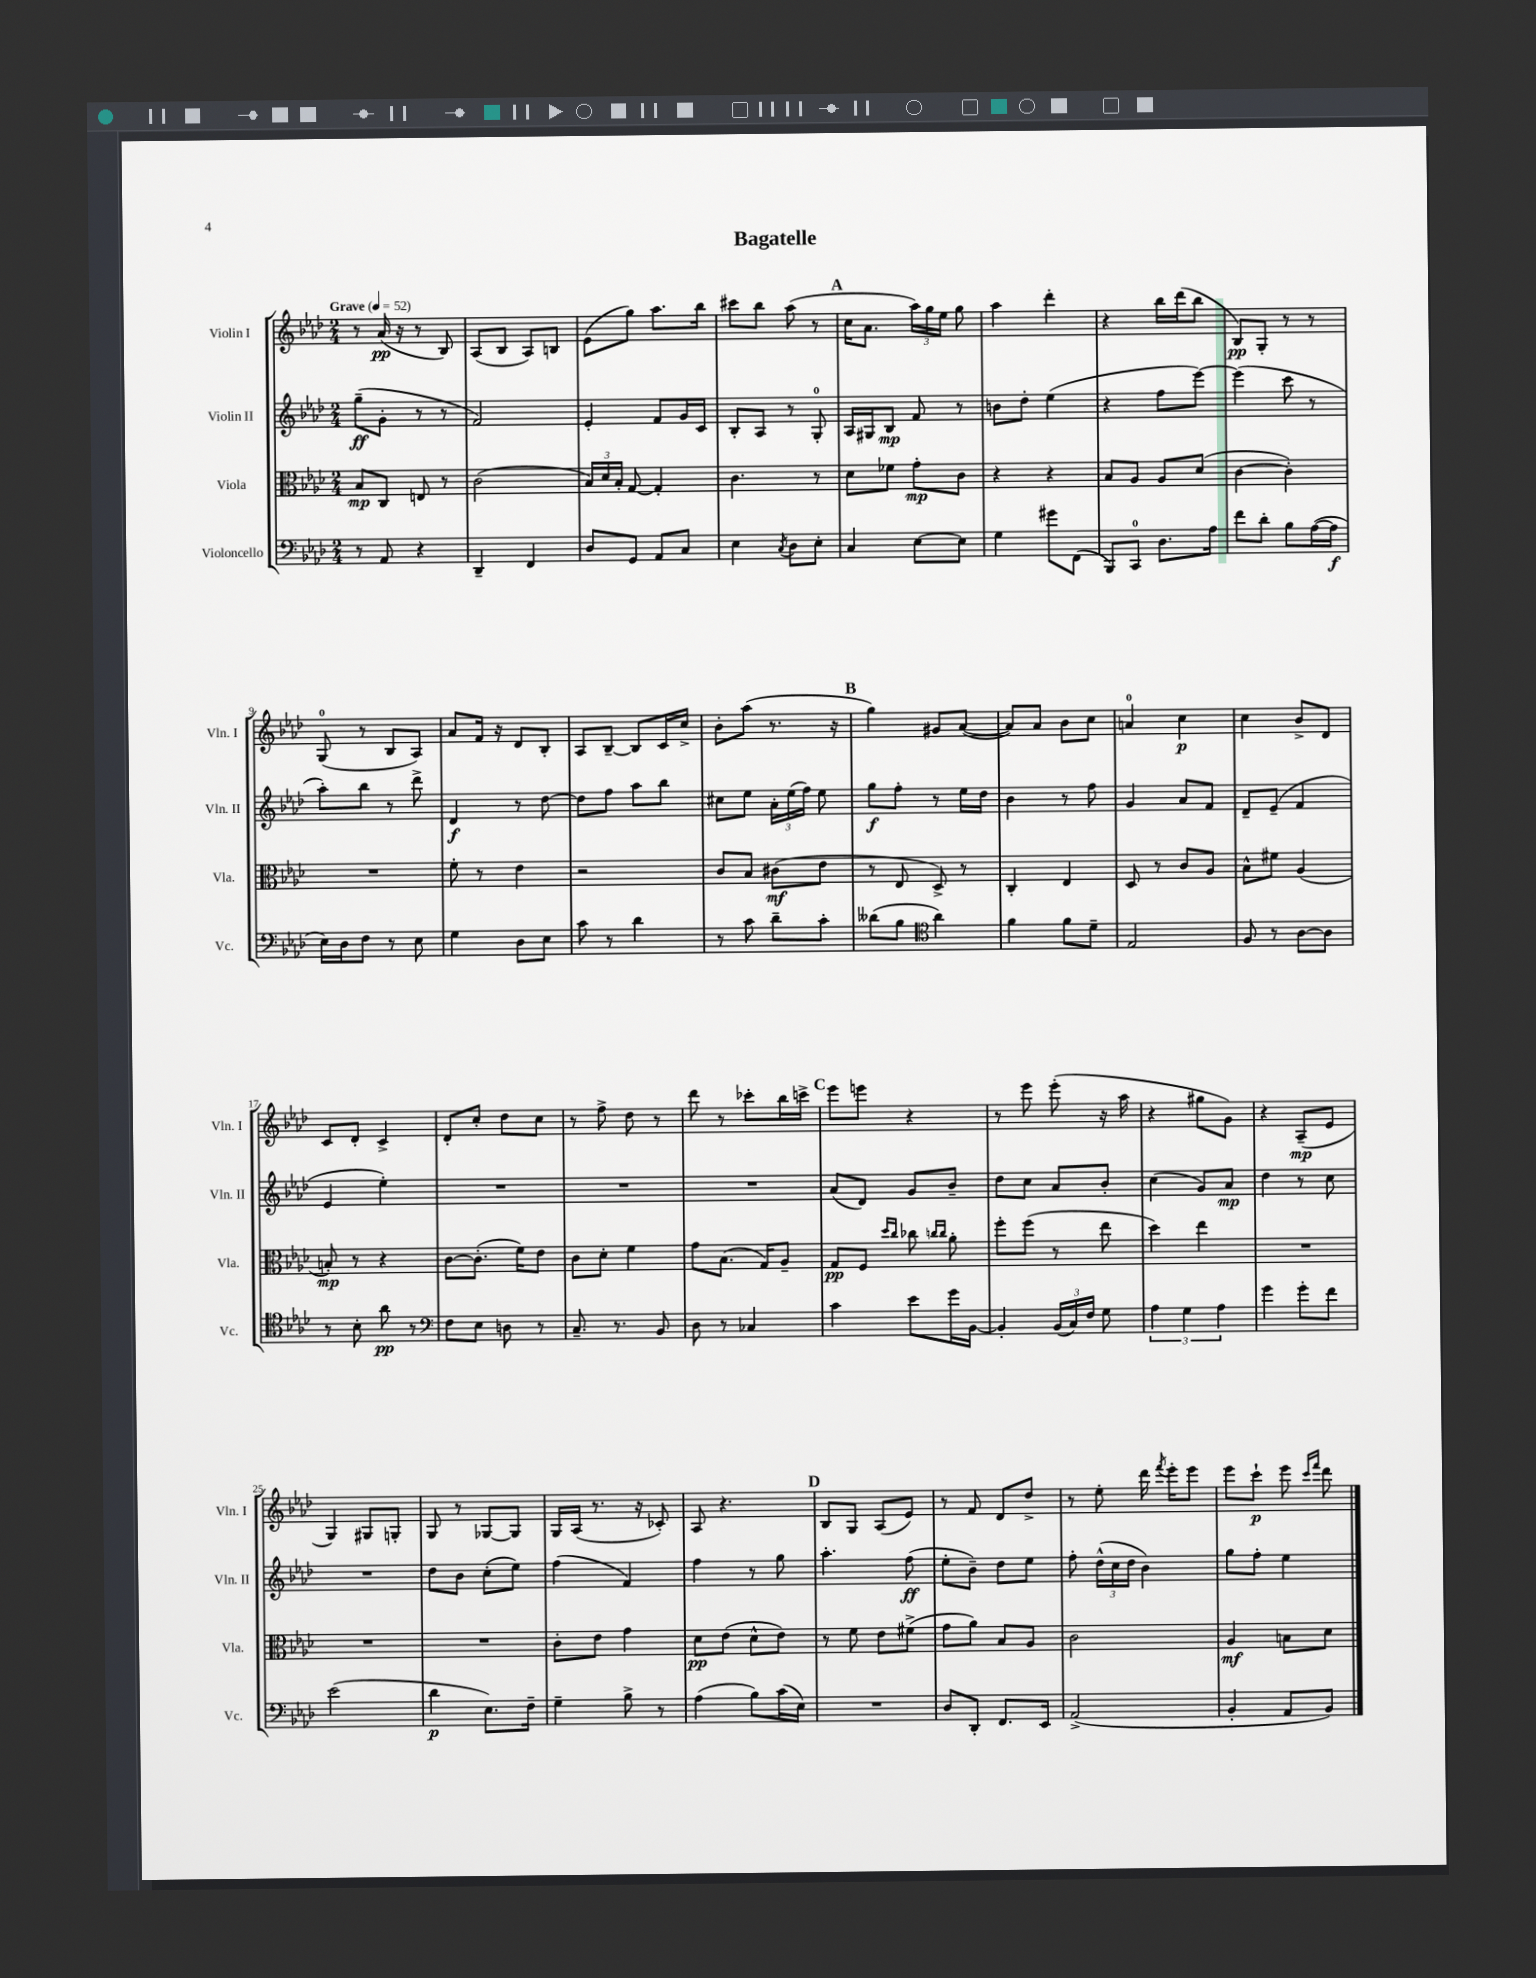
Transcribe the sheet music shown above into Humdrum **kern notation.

**kern	**kern	**kern	**kern
*staff4	*staff3	*staff2	*staff1
*clefF4	*clefC3	*clefG2	*clefG2
*k[b-e-a-d-]	*k[b-e-a-d-]	*k[b-e-a-d-]	*k[b-e-a-d-]
*M2/4	*M2/4	*M2/4	*M2/4
*MM52	*MM52	*MM52	*MM52
8r	8B-/L	(8gg~\L	8r
8AA-/	8C/J	8g'\J	(16a-/
.	.	.	16r
4r	8E/	8r	8r
.	8r	8r	8B-/)
=	=	=	=
4DD-~/	(2c\	2f/)	(8A-/L
.	.	.	8B-/J
4FF/	.	.	8A-/L)
.	.	.	8B/J
=	=	=	=
8D-/L	24B-/LL)	4e-'/	(8e-\L
.	24d-/	.	.
.	24B-'/JJ	.	.
8GG/J	[8G/	.	8gg\J)
8AA-/L	4G'/]	8f/L	8.aa-\L
8C/J	.	16g/L	.
.	.	16c/JJ	16bb-\Jk
=	=	=	=
4E-\	4.c\	8B-'/L	8ccc#\L
.	.	8A-/J	8bb-\J
8qC/	.	.	.
8D-\L	.	8r	(8aa-\
8E-'\J	8r	8G'/	8r
=	=	=	=
4C/	8d-\L	16A-/LL	16cc\LK
.	.	16G#/J	8.a-\J
.	8f-\J	8B-/J	.
[8E-\L	8g'\L	8f/	24aa-\LL)
.	.	.	24gg\
.	.	.	24ee-\JJ
8E-\]J	8c\J	8r	8gg\
=	=	=	=
4G\	4r	8b\L	4aa-\
.	.	8dd-'\J	.
8g#\L	4r	(4ee-\	4ddd-'\
(8FF\J	.	.	.
=	=	=	=
8BBB-/L)	8B-/L	4r	4r
8CC/J	8A-/J	.	.
8.D-\L	8A-/L	8ff\L	16bb-\LL
.	.	.	(16ddd-\J
.	(8d-/J	[8eee-\J)	8bb-\J
16A-\Jk	.	.	.
=	=	=	=
8f\L	[4c\	(4eee-\]	8B-/L)
8d-'\J	.	.	8G'/J
8B-\L	4c'\])	8ccc\	8r
([16A-\L	.	8r	8r
16A-\]JJ	.	.	.
=	=	=	=
16E-\LL)	2r	8aa-'\L)	(8G/
16D-\J	.	.	.
8F\J	.	8bb-\J	8r
8r	.	8r	8B-/L
8E-\	.	8ddd-^\	8A-/J)
=	=	=	=
4G\	8f'\	4d-/	8a-/L
.	8r	.	16f/Jk
.	.	.	16r
8D-\L	4e-\	8r	8d-/L
8E-\J	.	[8dd-\	8B-'/J
=	=	=	=
8c\	2r	8dd-\]L	8A-/L
8r	.	8ff\J	[8B-~/J
4d-\	.	8aa-\L	8B-/]L
.	.	8bb-\J	16c/L
.	.	.	16cc^/JJ
=	=	=	=
8r	8c/L	8cc#\L	8b-'\L
8c\	8B-/J	8ee-\J	(8aa-\J
8d-~\L	(8c#\L	24a-'\LL	8.r
.	.	(24ee-\	.
.	.	24ff\JJ)	.
8c'\J	8e-\J	8ee-\	.
.	.	.	16r
=	=	=	=
(8d--\L	8r	8gg\L	4gg\)
8B-\J	8E-/	8ff'\J	.
*clefC4	*	*	*
4a-\)	8D-^/)	8r	8g#/L
.	8r	16ee-\LL	([8a-/J
.	.	16dd-\JJ	.
=	=	=	=
4f\	4C'/	4b-\	8a-/]L)
.	.	.	8a-/J
8f\L	4E-/	8r	8b-\L
8d-~\J	.	8ff\	8cc\J
=	=	=	=
2E-/	8D-/	4g/	4a/
.	8r	.	.
.	8c/L	8a-/L	4cc\
.	8A-/J	8f/J	.
=	=	=	=
8F/	8B-^^\L	8d-~/L	4cc\
8r	8f#\J	(8e-~/J	.
[8A-\L	(4A-/	4f/	8b-^/L
8A-\]J	.	.	8d-/J
=	=	=	=
8r	8B'/)	4e-/	8c/L
8B-'\	8r	.	8d-'/J
8a-\	4r	4ee-'\)	4c^/
8r	.	.	.
=	=	=	=
*clefF4	*	*	*
8F\L	[8c\L	2r	8d-'/L
8E-\J	(8.c'\]J	.	8cc'/J
8D\	.	.	8dd-\L
.	16f\LK)	.	.
8r	8e-\J	.	8cc\J
=	=	=	=
8.C~/	8c\L	2r	8r
.	8d-'\J	.	8ff^\
8.r	.	.	.
.	4f\	.	8dd-\
8BB-/	.	.	8r
=	=	=	=
8D-\	8g\L	2r	8ddd-\
8r	(8.B-\J	.	8r
4C-/	.	.	8ccc-'\L
.	16G/LK)	.	.
.	8A-~/J	.	16bb-\L
.	.	.	16ccc^\JJ
=	=	=	=
4c\	8G/L	(8a-/L	8eee-\L
.	8F/J	8d-/J)	8eee\J
.	16qqdd-/LL	.	.
.	16qqcc/JJ	.	.
8e-\L	8cc-\	8g/L	4r
.	16qqcc/LL	.	.
.	16qqcc/JJ	.	.
16g\L	8a-'\	8b-~/J	.
[16BB-\JJ	.	.	.
=	=	=	=
4BB-'/]	8ff'\L	8dd-\L	8r
.	(8ff\J	8cc\J	8eee-\
(24BB-/LL	8r	8a-/L	(8eee-'\
24C/)	.	.	.
24F/JJ	.	.	.
8G\	8ee-\	8b-'/J	16r
.	.	.	16aa-\
=	=	=	=
6A-\	4dd-\)	(4cc\	4r
6G\	.	.	.
.	4ee-\	8g/L)	8gg#\L
6A-\	.	.	.
.	.	8a-/J	8g\J)
=	=	=	=
4g\	2r	4dd-\	4r
8g'\L	.	8r	(8A-~/L
8f\J	.	8cc\	8e-/J
=	=	=	=
(2e-\	2r	2r	4G/)
.	.	.	8G#/L
.	.	.	8G'/J
=	=	=	=
4d-\	2r	8dd-\L	8G/
.	.	8b-\J	8r
8.E-\L)	.	(8cc'\L	[8G-/L
.	.	8ee-\J)	8G-/]J
16F~\Jk	.	.	.
=	=	=	=
4G~\	8c'\L	(4ff\	16G/LL
.	.	.	(16A-/JJ
.	8e-\J	.	8.r
8B-^\	4g\	4f/)	.
.	.	.	16r
8r	.	.	8c-'/)
=	=	=	=
(4A-\	8d-\L	4ff\	8A-/
.	(8e-\J	.	4.r
8B-\L)	8d-^^\L	8r	.
(16c\L	8e-\J)	8gg\	.
16E-\JJ)	.	.	.
=	=	=	=
2r	8r	4.aa-'\	8B-/L
.	8f\	.	8G/J
.	8e-\L	.	(8A-/L
.	(8f#^\J	(8ff\	8e-/J)
=	=	=	=
8D-/L	8g\L	8ee-'\L	8r
8DD-'/J	8a-\J)	8b-~\J)	8f/
8.FF/L	8B-/L	8dd-\L	8d-/L
.	8A-/J	8ee-\J	8dd-^/J
16EE-/Jk	.	.	.
=	=	=	=
(2AA-^/	2c\	8ff'\	8r
.	.	(24dd-^^\LL	8ee-'\
.	.	24cc\	.
.	.	24dd-\JJ	.
.	.	4b-\)	16ddd-\
.	.	.	8qfff/
.	.	.	16eee-'\LK
.	.	.	8eee-\J
=	=	=	=
4BB-'/	4A-/	8gg\L	8eee-\L
.	.	8ff'\J	8ccc`\J
8AA-/L	8B\L	4ee-\	8eee-\
.	.	.	16qqccc/LL
.	.	.	16qqfff/JJ
8BB-/J)	8d-\J	.	8ddd-\
==	==	==	==
*-	*-	*-	*-
